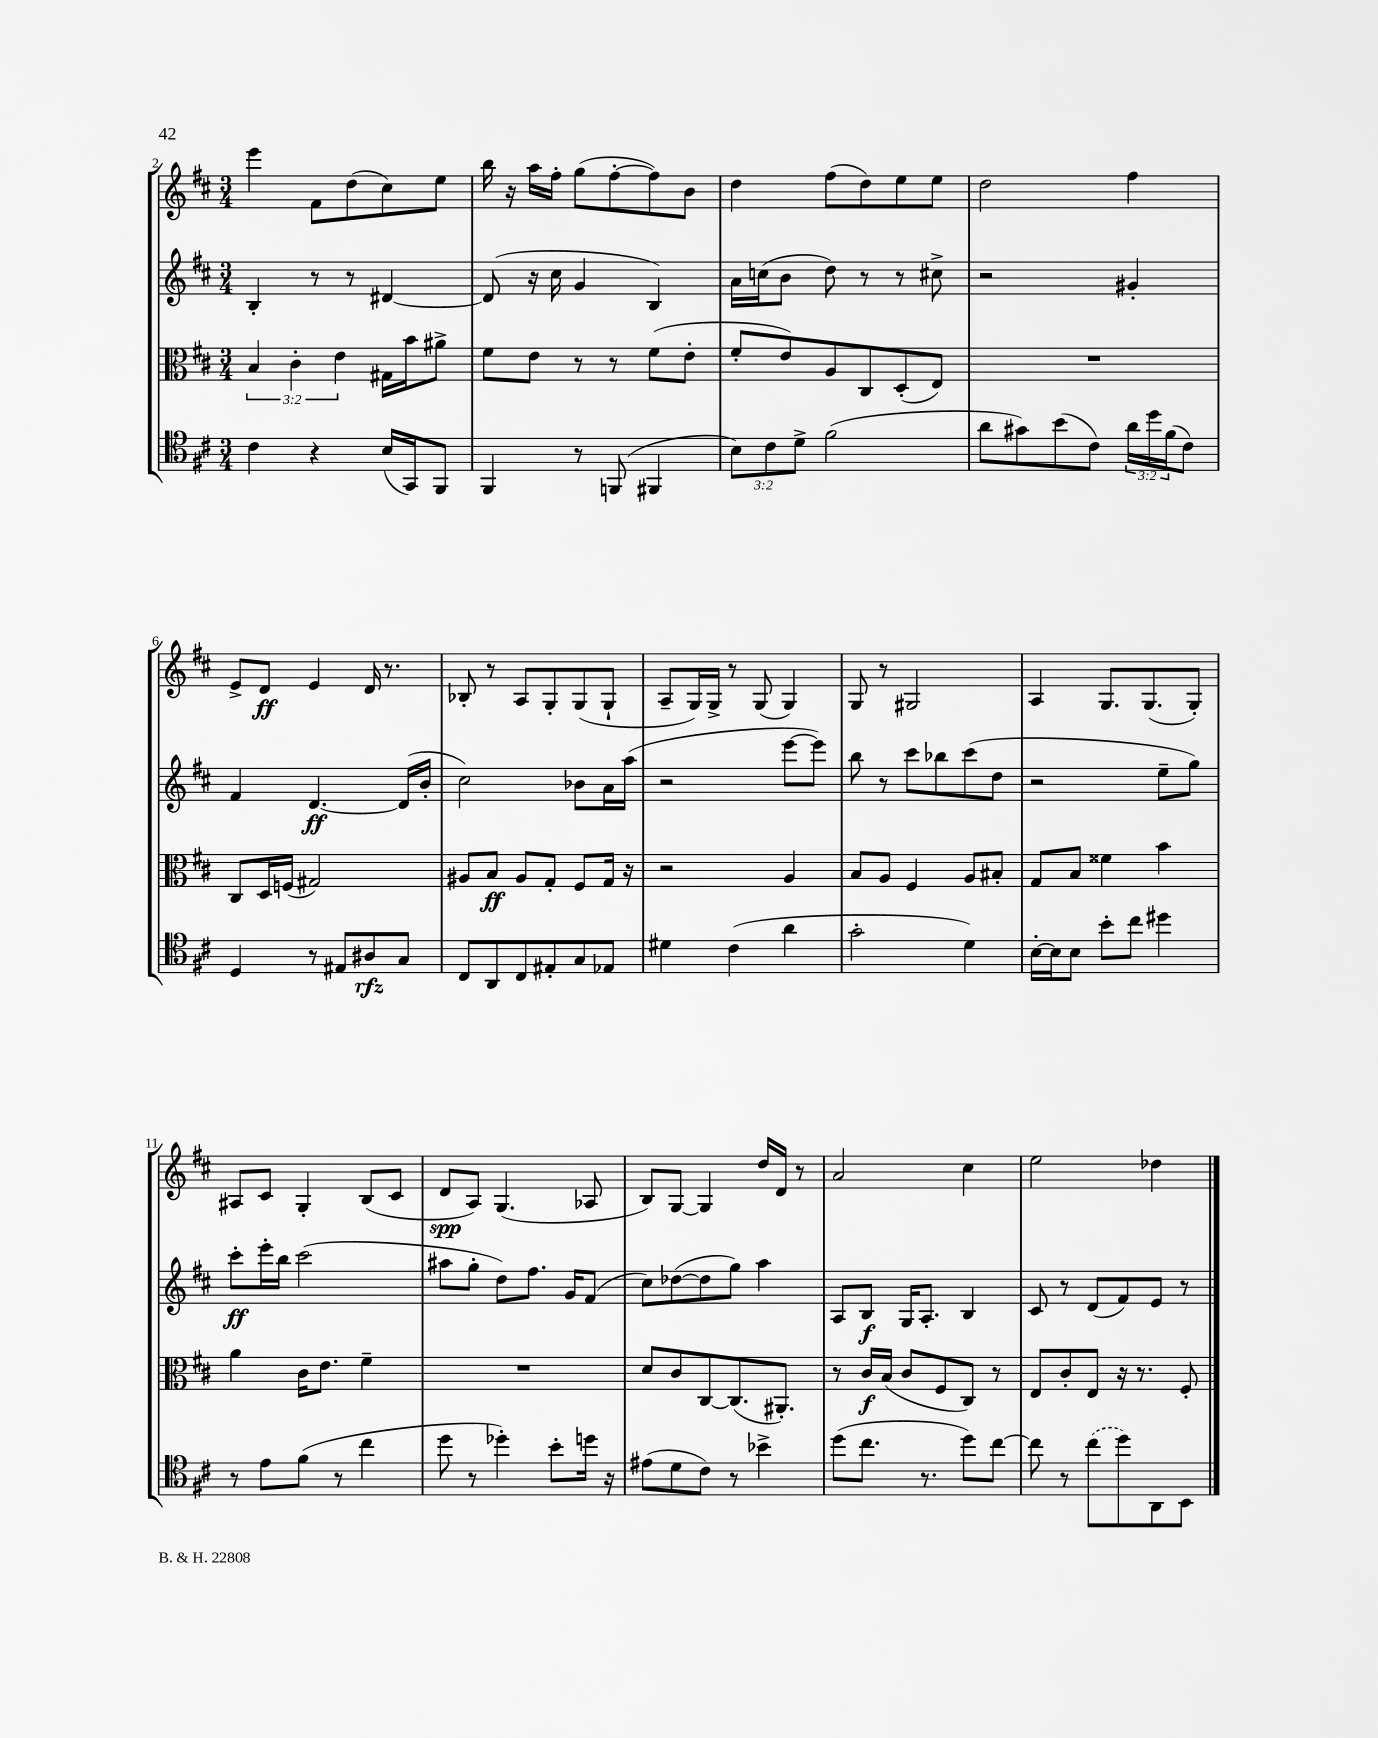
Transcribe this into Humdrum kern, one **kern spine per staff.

**kern	**kern	**kern	**kern
*staff4	*staff3	*staff2	*staff1
*clefC4	*clefC3	*clefG2	*clefG2
*k[f#c#]	*k[f#c#]	*k[f#c#]	*k[f#c#]
*M3/4	*M3/4	*M3/4	*M3/4
4c#	6B	4B'	4eee
.	6c#'	.	.
4r	.	8r	8f#
.	6e	.	.
.	.	8r	(8dd
(16B	16G#	[4d#	8cc#)
16GG)	16b	.	.
8FF#	8a#^	.	8ee
=	=	=	=
4FF#	8f#	(8d#]	16bb
.	.	.	16r
.	8e	16r	16aa
.	.	16cc#	16ff#'
8r	8r	4g	(8gg
(8FF	8r	.	[8ff#'
4FF#	(8f#	4B)	8ff#])
.	8e'	.	8b
=	=	=	=
12B)	8f#'	16a	4dd
.	.	(16cc	.
12c#	.	.	.
.	8e)	8b	.
12d^	.	.	.
(2f#	8A	8dd)	(8ff#
.	8C#	8r	8dd)
.	(8D'	8r	8ee
.	8E)	8cc#^	8ee
=	=	=	=
8a	2.r	2r	2dd
8g#)	.	.	.
(8b	.	.	.
8c#)	.	.	.
24a	.	4g#'	4ff#
24dd	.	.	.
(24f#	.	.	.
8c#)	.	.	.
=	=	=	=
4D	8C#	4f#	8e^
.	16D	.	8d
.	(16F	.	.
8r	2G#)	[4.d	4e
8E#	.	.	.
8A#	.	.	16d
.	.	.	8.r
8G	.	(16d]	.
.	.	16b'	.
=	=	=	=
8C#	8A#	2cc#)	8B-'
8AA	8B	.	8r
8C#	8A#	.	8A
8E#'	8G'	.	8G'
8G	8F#	8b-	(8G
8E-	16G	16a	8G`
.	16r	(16aa	.
=	=	=	=
4d#	2r	2r	8A~
.	.	.	16G)
.	.	.	16G^
(4c#	.	.	8r
.	.	.	(8G
4a	4A	[8eee	4G)
.	.	8eee])	.
=	=	=	=
2g'	8B	8bb	8G
.	8A	8r	8r
.	4F#	8ccc#	2G#
.	.	8bb-	.
4d)	8A	(8ccc#	.
.	8B#'	8dd	.
=	=	=	=
[16B'	8G	2r	4A
16B]	.	.	.
8B	8B	.	.
8b'	4f##	.	8.G
8cc#	.	.	.
.	.	.	(8.G
4dd#	4b	8ee~	.
.	.	8gg)	8G')
=	=	=	=
8r	4a	8ccc#'	8A#
8e	.	16eee'	8c#
.	.	16bb	.
(8f#	16c#	(2ccc#	4G'
.	8.e	.	.
8r	.	.	.
4cc#	4f#~	.	(8B
.	.	.	8c#
=	=	=	=
8dd	2.r	8aa#	8d
8r	.	8gg'	8A)
4dd-')	.	8dd)	(4.G
.	.	8.ff#	.
8b'	.	.	.
.	.	16g	.
16dd	.	(8f#	8A-
16r	.	.	.
=	=	=	=
(8e#	8d	8cc#)	8B)
8d	8c#	([8dd-	[8G
8c#)	[8C#	8dd-]	4G]
8r	(8.C#]	8gg)	.
4b-^	.	4aa	16dd
.	8.AA#')	.	16d
.	.	.	8r
=	=	=	=
(8dd	8r	8A	2a
8.cc#	16c#	8B	.
.	(16B	.	.
.	8c#	16G	.
8.r	.	8.A'	.
.	8F#	.	.
8dd)	8C#)	4B	4cc#
[8cc#	8r	.	.
=	=	=	=
8cc#]	8E	8c#	2ee
8r	8c#'	8r	.
(8cc#	8E	(8d	.
8dd)	16r	8f#)	.
.	8.r	.	.
8AA	.	8e	4dd-
8BB	8F#'	8r	.
==	==	==	==
*-	*-	*-	*-
